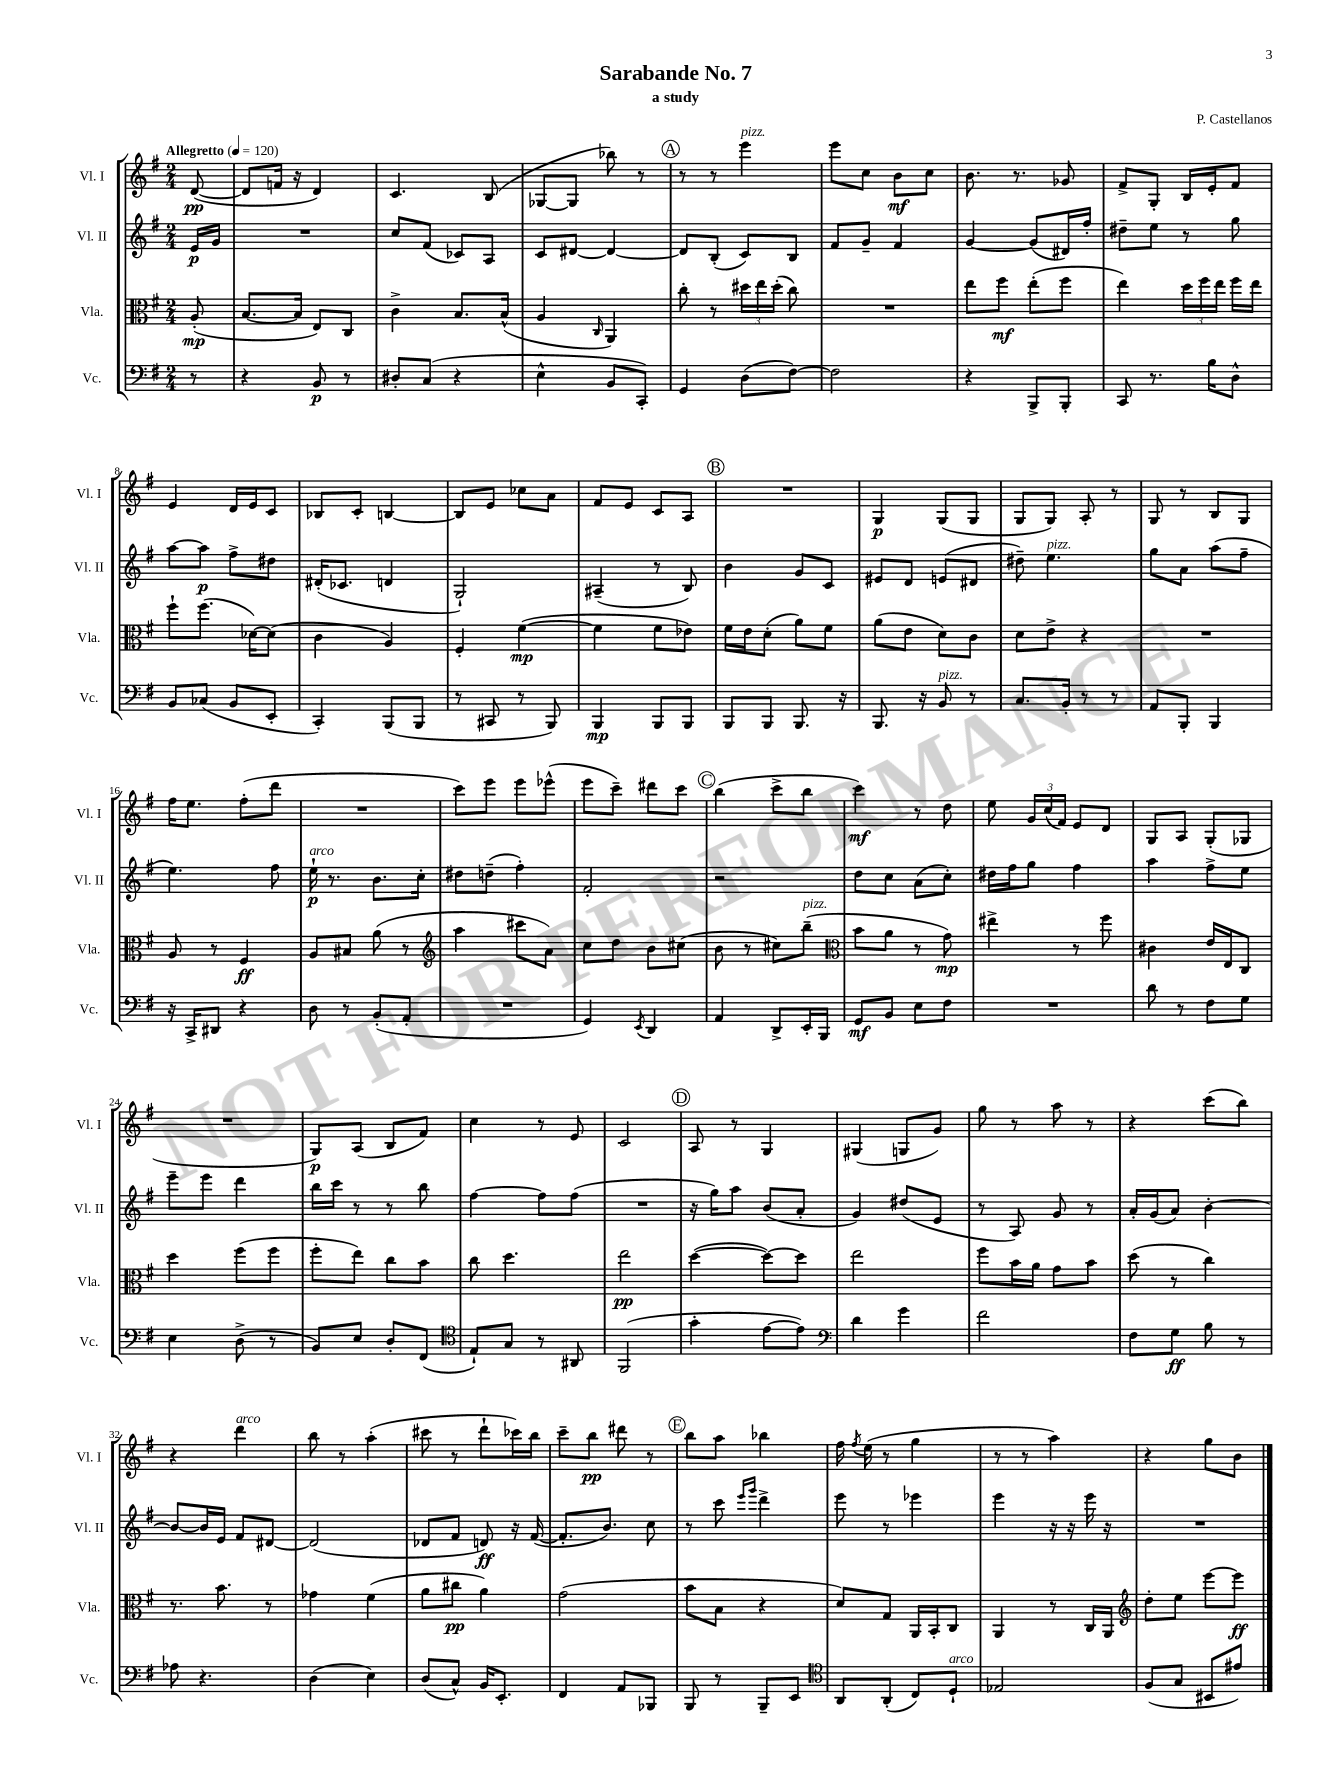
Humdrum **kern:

**kern	**dynam	**kern	**dynam	**kern	**dynam	**kern	**dynam
*part4	*part4	*part3	*part3	*part2	*part2	*part1	*part1
*staff4	*staff4	*staff3	*staff3	*staff2	*staff2	*staff1	*staff1
*I"Vc.	*	*I"Vla.	*	*I"Vl. II	*	*I"Vl. I	*
*I'Vc.	*	*I'Vla.	*	*I'Vl. II	*	*I'Vl. I	*
*clefF4	*	*clefC3	*	*clefG2	*	*clefG2	*
*k[f#]	*	*k[f#]	*	*k[f#]	*	*k[f#]	*
*M2/4	*	*M2/4	*	*M2/4	*	*M2/4	*
*MM120	*	*MM120	*	*MM120	*	*MM120	*
=	=	=	=	=	=	=	=
!	!	!	!	!	!	!LO:TX:a:B:t=Allegretto	!
8r	.	(8A'/	mp	16e/LL	p	([8d/	pp
.	.	.	.	16g/JJ	.	.	.
=1	=1	=1	=1	=1	=1	=1	=1
4r	.	[8.B/L	.	2r	.	8d/L]	.
.	.	.	.	.	.	16fn/Jk	.
.	.	16B/Jk]	.	.	.	16r	.
8BB/	p	8E/L)	.	.	.	4d/)	.
8r	.	8C/J	.	.	.	.	.
=2	=2	=2	=2	=2	=2	=2	=2
8D#X'/L	.	4c^\	.	8cc/L	.	4.c/	.
(8C/J	.	.	.	(8f#/J	.	.	.
4r	.	8.B/L	.	8c-X/L)	.	.	.
.	.	.	.	8A/J	.	(8B/	.
.	.	(16B^^/Jk	.	.	.	.	.
=3	=3	=3	=3	=3	=3	=3	=3
4E^^\	.	4A/	.	8c/L	.	[8G-X/L	.
.	.	.	.	[8d#X/J	.	8G-/J]	.
.	.	16qqC/	.	.	.	.	.
8BB/L	.	4AA/)	.	4d#/_	.	8bb-X\)	.
8CC'/J)	.	.	.	.	.	8r	.
!!LO:REH:place=s1:t=A
=4	=4	=4	=4	=4	=4	=4	=4
4GG/	.	8cc'\	.	8d#/L]	.	8r	.
.	.	8r	.	(8B'/J	.	8r	.
!	!	!	!	!	!	!LO:TX:a:i:t=pizz.	!
(8D\L	.	24dd#X\LL	.	8c/L)	.	4eee\	.
.	.	24ee\	.	.	.	.	.
.	.	(24dd#'\JJ	.	.	.	.	.
[8F#\J)	.	8cc\)	.	8B/J	.	.	.
=5	=5	=5	=5	=5	=5	=5	=5
2F#\]	.	2r	.	8f#/L	.	8eee\L	.
.	.	.	.	8g~/J	.	8cc\J	.
.	.	.	.	4f#/	.	8b\L	mf
.	.	.	.	.	.	8cc\J	.
=6	=6	=6	=6	=6	=6	=6	=6
4r	.	8ee\L	.	[4g/	.	8.b\	.
.	.	8ff#\J	mf	.	.	.	.
.	.	.	.	.	.	8.r	.
8BBB^/L	.	(8ee'\L	.	(8g/L]	.	.	.
8BBB'/J	.	8ff#\J	.	16d#X/L)	.	8g-X/	.
.	.	.	.	16ff#'/JJ	.	.	.
=7	=7	=7	=7	=7	=7	=7	=7
8CC/	.	4ee\)	.	8dd#X~\L	.	8f#^/L	.
8.r	.	.	.	8ee\J	.	8G'/J	.
.	.	24dd\LL	.	8r	.	16B/LL	.
.	.	24ff#\	.	.	.	.	.
16B\KL	.	.	.	.	.	16e'/J	.
.	.	24ee\JJ	.	.	.	.	.
8D^^\J	.	16ff#\LL	.	8gg\	.	8f#/J	.
.	.	16ee\JJ	.	.	.	.	.
!!LO:LB:g=z
=8	=8	=8	=8	=8	=8	=8	=8
8BB/L	.	8ff#`\L	.	[8aa\L	.	4e/	.
(8C-X/J	.	(8.ff#\J	.	8aa\J]	p	.	.
8BB/L	.	.	.	8ff#^\L	.	16d/LL	.
.	.	[16d-X\KL)	.	.	.	16e/J	.
8EE'/J	.	(8d-\J]	.	8dd#X\J	.	8c/J	.
=9	=9	=9	=9	=9	=9	=9	=9
4CC'/)	.	4c\	.	(16d#X'/KL	.	8B-X/L	.
.	.	.	.	8.c-X/J	.	.	.
.	.	.	.	.	.	8c'/J	.
(8BBB/L	.	4A/)	.	4dn/	.	[4Bn/	.
8BBB/J	.	.	.	.	.	.	.
=10	=10	=10	=10	=10	=10	=10	=10
8r	.	4F#'/	.	2G`/)	.	8B/L]	.
8CC#X/	.	.	.	.	.	8e/J	.
8r	.	([4f#\	mp	.	.	8cc-X\L	.
8BBB/)	.	.	.	.	.	8a\J	.
=11	=11	=11	=11	=11	=11	=11	=11
4BBB/	mp	4f#\]	.	(4A#X~/	.	8f#/L	.
.	.	.	.	.	.	8e/J	.
8BBB/L	.	8f#\L	.	8r	.	8c/L	.
8BBB/J	.	8e-X\J)	.	8B/)	.	8A/J	.
!!LO:REH:place=s1:t=B
=12	=12	=12	=12	=12	=12	=12	=12
8BBB/L	.	16f#\LL	.	4b\	.	2r	.
.	.	16e\J	.	.	.	.	.
8BBB/J	.	(8d'\J	.	.	.	.	.
8.BBB/	.	8a\L)	.	8g/L	.	.	.
.	.	8f#\J	.	8c/J	.	.	.
16r	.	.	.	.	.	.	.
=13	=13	=13	=13	=13	=13	=13	=13
8.BBB/	.	(8a\L	.	8e#X/L	.	4G/	p
.	.	8e\J	.	8d/J	.	.	.
16r	.	.	.	.	.	.	.
!LO:TX:a:i:t=pizz.	!	!	!	!	!	!	!
8BB/	.	8d\L)	.	(8en/L	.	(8G/L	.
8r	.	8c\J	.	8d#X/J	.	8G/J	.
=14	=14	=14	=14	=14	=14	=14	=14
8.C/L	.	8d\L	.	8dd#X~\)	.	8G/L	.
!	!	!	!	!LO:TX:a:i:t=pizz.	!	!	!
.	.	8e^\J	.	4.ee\	.	8G/J)	.
16BB'/Jk	.	.	.	.	.	.	.
8r	.	4r	.	.	.	8A'/	.
8r	.	.	.	.	.	8r	.
=15	=15	=15	=15	=15	=15	=15	=15
8AA/L	.	2r	.	8gg\L	.	8G/	.
8BBB'/J	.	.	.	8a\J	.	8r	.
4BBB/	.	.	.	(8aa\L	.	8B/L	.
.	.	.	.	8ff#~\J	.	8G/J	.
!!LO:LB:g=z
=16	=16	=16	=16	=16	=16	=16	=16
16r	.	8A/	.	4.ee\)	.	16ff#\KL	.
16CC^/KL	.	.	.	.	.	8.ee\J	.
8DD#X/J	.	8r	.	.	.	.	.
4r	.	4F#/	ff	.	.	(8ff#'\L	.
.	.	.	.	8ff#\	.	8ddd\J	.
=17	=17	=17	=17	=17	=17	=17	=17
!	!	!	!	!LO:TX:a:i:t=arco	!	!	!
8D\	.	8A/L	.	16ee`\	p	2r	.
.	.	.	.	8.r	.	.	.
8r	.	8B#X/J	.	.	.	.	.
(8BB'/L	.	(8a\	.	8.b\L	.	.	.
8AA'/J	.	8r	.	.	.	.	.
.	.	.	.	16cc'\Jk	.	.	.
=18	=18	=18	=18	=18	=18	=18	=18
*	*	*clefG2	*	*	*	*	*
2r	.	4aa\	.	8dd#X\L	.	8ccc\L)	.
.	.	.	.	(8ddn~\J	.	8eee\J	.
.	.	8ccc#X\L	.	4ff#'\)	.	8eee\L	.
.	.	8a\J)	.	.	.	(8eee-X^^\J	.
=19	=19	=19	=19	=19	=19	=19	=19
4GG/)	.	8cc\L	.	2f#'/	.	8eee\L	.
.	.	8dd\J	.	.	.	8ccc~\J)	.
8qEE/	.	.	.	.	.	.	.
4DD/	.	8b\L	.	.	.	8ddd#X\L	.
.	.	(8cc#X\J	.	.	.	8ccc\J	.
!!LO:REH:place=s1:t=C
=20	=20	=20	=20	=20	=20	=20	=20
4AA/	.	8b\	.	2r	.	(4bb\	.
.	.	8r	.	.	.	.	.
8DD^/L	.	8cc#X\L)	.	.	.	8ccc^\L	.
!	!	!LO:TX:a:i:t=pizz.	!	!	!	!	!
16EE'/L	.	(8bb~\J	.	.	.	8bb\J	.
16BBB/JJ	.	.	.	.	.	.	.
=21	=21	=21	=21	=21	=21	=21	=21
*	*	*clefC3	*	*	*	*	*
8GG/L	mf	8b\L	.	8dd\L	.	4ccc\)	mf
8BB/J	.	8a\J	.	8cc\J	.	.	.
8E\L	.	8r	.	(8a\L	.	8r	.
8F#\J	.	8g\)	mp	8cc'\J)	.	8dd\	.
=22	=22	=22	=22	=22	=22	=22	=22
2r	.	4ee#X^\	.	16dd#X\LL	.	8ee\	.
.	.	.	.	16ff#\J	.	.	.
.	.	.	.	8gg\J	.	24g/LL	.
.	.	.	.	.	.	(24cc/	.
.	.	.	.	.	.	24f#/JJ)	.
.	.	8r	.	4ff#\	.	8e/L	.
.	.	8ff#\	.	.	.	8d/J	.
=23	=23	=23	=23	=23	=23	=23	=23
8d\	.	4c#X\	.	4aa\	.	8G/L	.
8r	.	.	.	.	.	8A/J	.
8F#\L	.	16e/LL	.	8ff#^\L	.	(8G'/L	.
.	.	16E/J	.	.	.	.	.
8G\J	.	8C/J	.	8ee\J	.	8G-X/J	.
!!LO:LB:g=z
=24	=24	=24	=24	=24	=24	=24	=24
4E\	.	4dd\	.	8eee~\L	.	2r	.
.	.	.	.	8eee\J	.	.	.
(8D^\	.	(8ff#\L	.	4ddd\	.	.	.
8r	.	8ff#\J	.	.	.	.	.
=25	=25	=25	=25	=25	=25	=25	=25
8BB/L)	.	8ff#'\L	.	16bb\LL	.	8G/L)	p
.	.	.	.	16ccc\JJ	.	.	.
8E/J	.	8ee\J)	.	8r	.	(8A/J	.
8D'/L	.	8cc\L	.	8r	.	8B/L	.
(8FF#/J	.	8b\J	.	8bb\	.	8f#/J)	.
=26	=26	=26	=26	=26	=26	=26	=26
*clefC4	*	*	*	*	*	*	*
8E`/L)	.	8cc\	.	[4ff#\	.	4cc\	.
8G/J	.	4.dd\	.	.	.	.	.
8r	.	.	.	8ff#\L]	.	8r	.
8AA#X/	.	.	.	(8ff#\J	.	8e/	.
=27	=27	=27	=27	=27	=27	=27	=27
(2FF#/	.	2ee\	pp	2r	.	2c/	.
!!LO:REH:place=s1:t=D
=28	=28	=28	=28	=28	=28	=28	=28
4g'\	.	([4dd\	.	16r	.	8A/	.
.	.	.	.	16gg\KL)	.	.	.
.	.	.	.	8aa\J	.	8r	.
[8e\L	.	8dd\L_)	.	(8b/L	.	4G/	.
8e\J])	.	8dd\J]	.	8a'/J	.	.	.
=29	=29	=29	=29	=29	=29	=29	=29
*clefF4	*	*	*	*	*	*	*
4d\	.	2ee\	.	4g/)	.	(4G#X/	.
4g\	.	.	.	(8dd#X/L	.	8Gn/L	.
.	.	.	.	8e/J	.	8g/J)	.
=30	=30	=30	=30	=30	=30	=30	=30
2f#\	.	8ff#\L	.	8r	.	8gg\	.
.	.	16b\L	.	8A/)	.	8r	.
.	.	16a\JJ	.	.	.	.	.
.	.	8g\L	.	8g/	.	8aa\	.
.	.	8b\J	.	8r	.	8r	.
=31	=31	=31	=31	=31	=31	=31	=31
8F#\L	.	(8dd\	.	16a'/LL	.	4r	.
.	.	.	.	(16g/J	.	.	.
8G\J	ff	8r	.	8a/J)	.	.	.
8B\	.	4cc\)	.	[4b'\	.	(8ccc\L	.
8r	.	.	.	.	.	8bb\J)	.
!!LO:LB:g=z
=32	=32	=32	=32	=32	=32	=32	=32
8A-X\	.	8.r	.	8b/L_	.	4r	.
4.r	.	.	.	16b/L]	.	.	.
.	.	8.b\	.	16e/JJ	.	.	.
!	!	!	!	!	!	!LO:TX:a:i:t=arco	!
.	.	.	.	8f#/L	.	4ddd\	.
.	.	8r	.	[8d#X/J	.	.	.
=33	=33	=33	=33	=33	=33	=33	=33
(4D\	.	4g-X\	.	(2d#/]	.	8bb\	.
.	.	.	.	.	.	8r	.
4E\)	.	(4f#\	.	.	.	(4aa'\	.
=34	=34	=34	=34	=34	=34	=34	=34
(8D/L	.	8a\L	.	8d-X/L	.	8ccc#X\	.
8C^^/J)	.	8cc#X\J	pp	8f#/J	.	8r	.
16BB/KL	.	4a\)	.	8dn/)	ff	8ddd`\L	.
8.EE'/J	.	.	.	.	.	.	.
.	.	.	.	16r	.	16ccc-X\L)	.
.	.	.	.	([16f#/	.	16bb\JJ	.
=35	=35	=35	=35	=35	=35	=35	=35
4FF#/	.	(2g\	.	8.f#'/L]	.	8ccc~\L	.
.	.	.	.	.	.	8bb\J	pp
.	.	.	.	8.b/J)	.	.	.
8AA/L	.	.	.	.	.	8ddd#X\	.
8BBB-X/J	.	.	.	8cc\	.	8r	.
!!LO:REH:place=s1:t=E
=36	=36	=36	=36	=36	=36	=36	=36
8BBB/	.	8b\L	.	8r	.	8bb\L	.
8r	.	8B\J	.	8ccc\	.	8aa\J	.
.	.	.	.	16qqeee/LL	.	.	.
.	.	.	.	16qqggg/JJ	.	.	.
8BBB~/L	.	4r	.	4ddd^\	.	4bb-X\	.
8EE/J	.	.	.	.	.	.	.
=37	=37	=37	=37	=37	=37	=37	=37
*clefC4	*	*	*	*	*	*	*
8AA/L	.	8d/L)	.	8eee\	.	16ff#\	.
.	.	.	.	.	.	8qff#/	.
.	.	.	.	.	.	(16ee\	.
(8AA'/J	.	8G/J	.	8r	.	8r	.
8C/L)	.	16AA/LL	.	4eee-X\	.	4gg\	.
.	.	16BB'/J	.	.	.	.	.
!LO:TX:a:i:t=arco	!	!	!	!	!	!	!
8D`/J	.	8C/J	.	.	.	.	.
=38	=38	=38	=38	=38	=38	=38	=38
2E-X/	.	4AA/	.	4eee\	.	8r	.
.	.	.	.	.	.	8r	.
.	.	8r	.	16r	.	4aa\)	.
.	.	.	.	16r	.	.	.
.	.	16C/LL	.	16eee\	.	.	.
.	.	16AA/JJ	.	16r	.	.	.
=39	=39	=39	=39	=39	=39	=39	=39
*	*	*clefG2	*	*	*	*	*
(8F#/L	.	8dd'\L	.	2r	.	4r	.
8G/J	.	8ee\J	.	.	.	.	.
8BB#X/L	.	[8eee\L	.	.	.	8gg\L	.
8e#X/J)	.	8eee\J]	ff	.	.	8b\J	.
==	==	==	==	==	==	==	==
*-	*-	*-	*-	*-	*-	*-	*-
